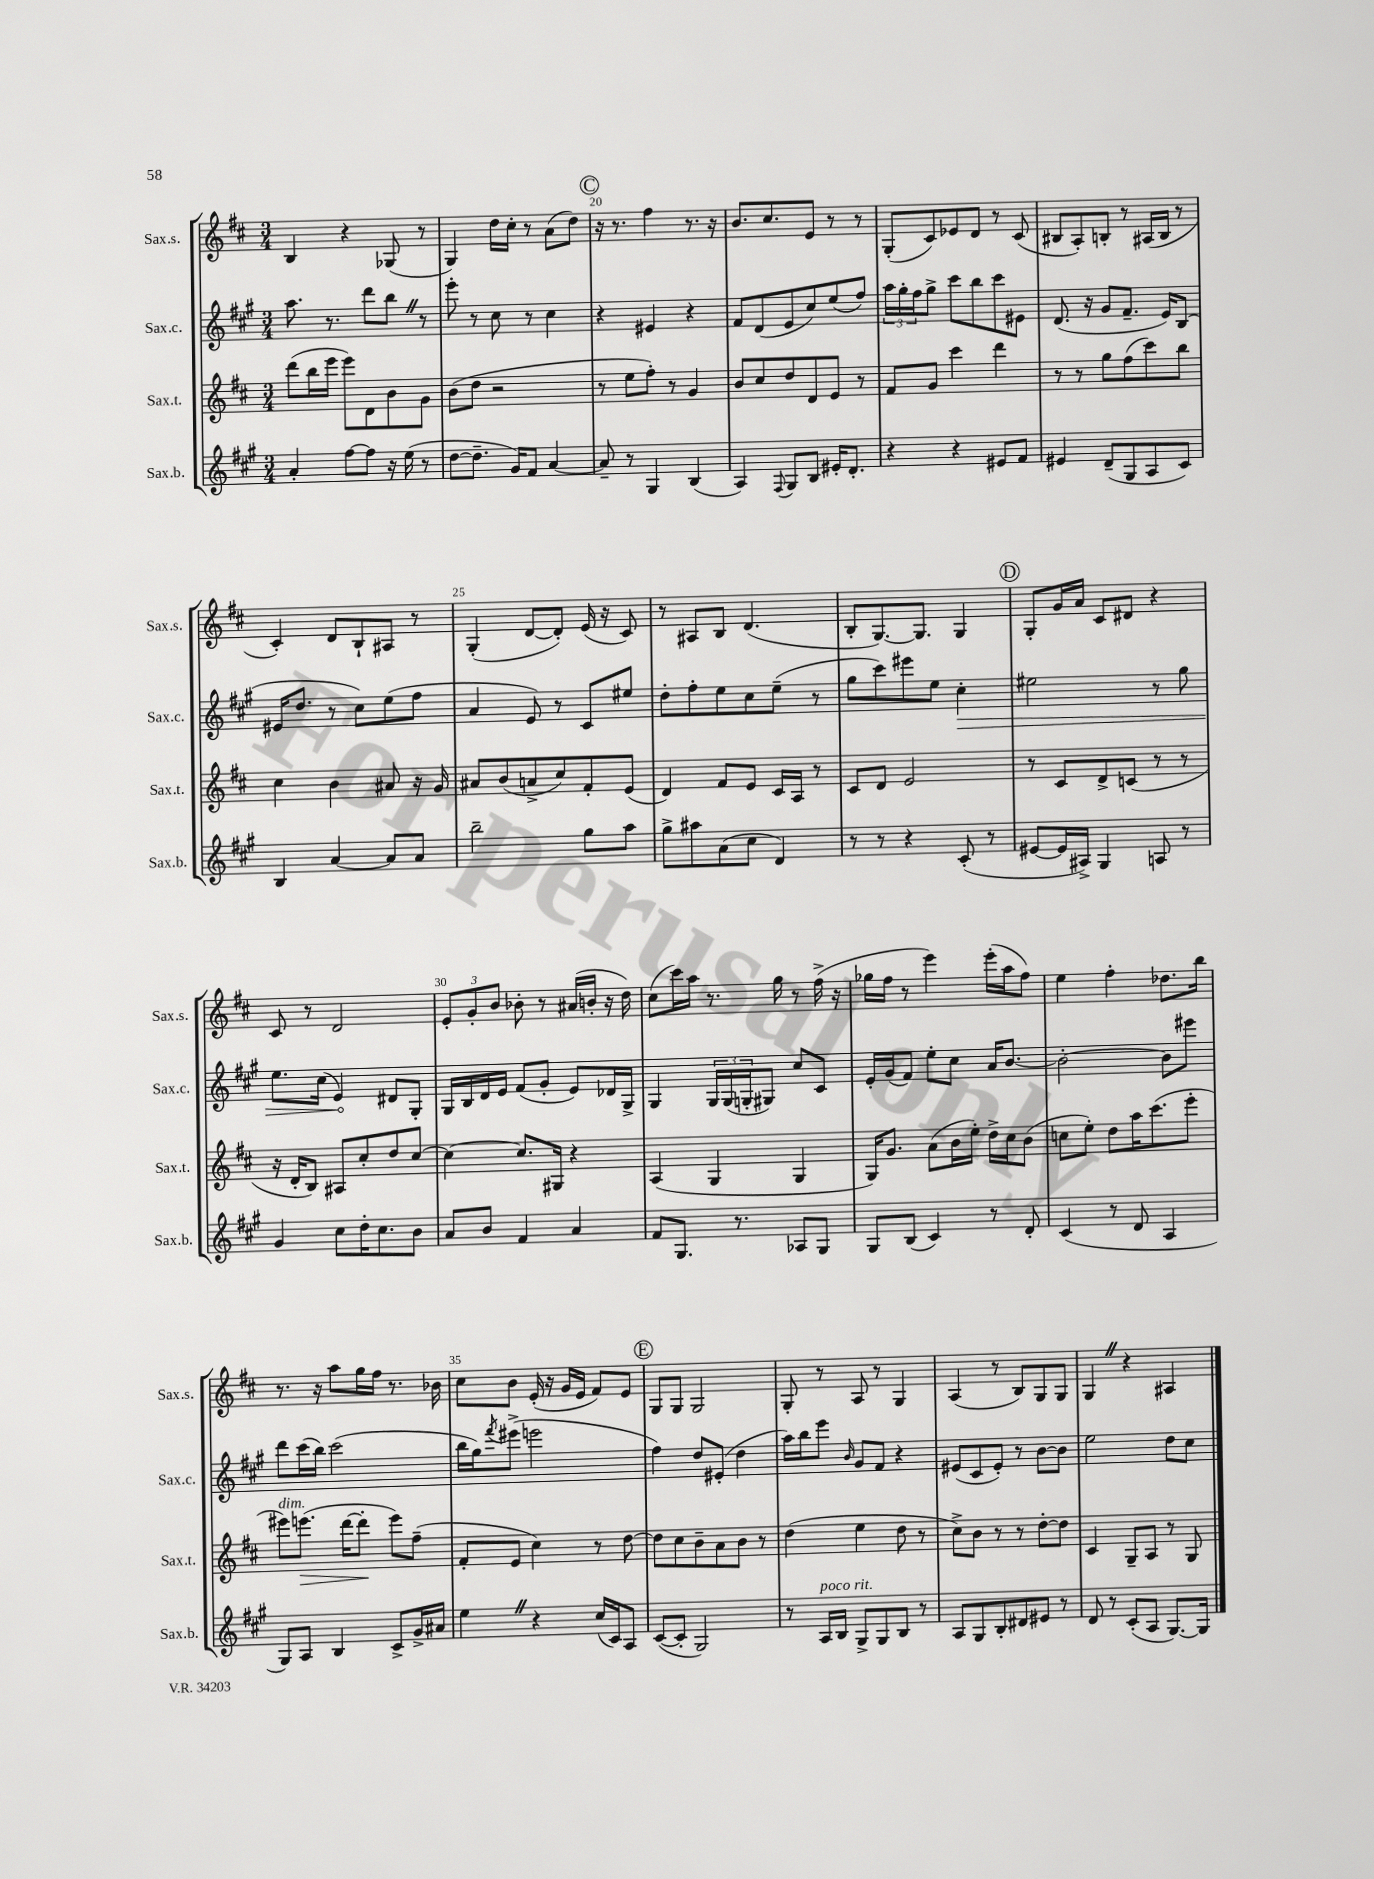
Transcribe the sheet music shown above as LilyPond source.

<<
\new StaffGroup <<
\new Staff = "s0" \with { instrumentName = "Sax.s." shortInstrumentName = "Sax.s." } {
    \clef treble \key d \major \numericTimeSignature \time 3/4
    b4 r4 ges8( r8 |
    g4) d''16 cis''16-. r8 a'8( d''8) |
    \mark \markup { \circle "C" } r16 r8. fis''4 r8. r16 |
    b'8. cis''8. e'8 r8 r8 |
    g8-.( cis'8) ees'8 d'8 r8 cis'8( |
    bis8 a8-.) b8-. r8 ais16( b16 r8 |
    cis'4-.) d'8 b8-! ais8 r8 |
    g4-.( d'8~ d'8-.) e'16( r16 cis'8) |
    r8 ais8 b8 d'4.( |
    b8-. g8.~) g8. g4 |
    \mark \markup { \circle "D" } g8-. g'16 a'16 cis'8 dis'8 r4 |
    cis'8 r8 d'2 |
    \tuplet 3/2 { e'8-. g'8-. b'8 } bes'8-. r8 ais'16( b'16-. r16 d''16) |
    cis''8( cis'''16) a''16 r8. g''16 r8 fis''16->( r16 |
    ges''16 fis''16 r8 e'''4) e'''16-.( a''16 fis''8) |
    e''4 fis''4-. des''8. b''16 |
    r8. r16 a''8 g''16 fis''16 r8. bes'16 |
    cis''8 b'8 e'16-.( r16 g'16 e'16 fis'8) e'8 |
    \mark \markup { \circle "E" } g8 g8 g2 |
    g8-. r8 a8 r8 g4 |
    a4( r8 b8) g8 g8 |
    g4 \once \override BreathingSign.text = \markup { \musicglyph "scripts.caesura.straight" } \breathe r4 ais4 \bar "|." |
}
\new Staff = "s1" \with { instrumentName = "Sax.c." shortInstrumentName = "Sax.c." } {
    \clef treble \key a \major \numericTimeSignature \time 3/4
    a''8. r8. d'''8 b''8 \once \override BreathingSign.text = \markup { \musicglyph "scripts.caesura.straight" } \breathe r8 |
    e'''8-. r8 cis''8 r8 cis''4 |
    \mark \markup { \circle "C" } r4 eis'4 r4 |
    fis'8 d'8( e'8 cis''8) e''8( fis''8) |
    \tuplet 3/2 { a''16 gis''16-. fis''16 } gis''8-> cis'''8 b''8 cis'''8 eis'8 |
    d'8.( r16 gis'8 fis'8.-- e'16) b8( |
    eis'16 d''8. r8 cis''8) e''8( fis''8 |
    a'4 e'8) r8 cis'8 eis''8 |
    d''8-. fis''8-. e''8 cis''8 e''8--( r8 |
    gis''8 cis'''8) eis'''8 e''8 \once \override Hairpin.circled-tip = ##t cis''4-.\> |
    \mark \markup { \circle "D" } eis''2 r8 gis''8 |
    e''8. cis''16( e'4\!) dis'8 gis8-. |
    gis16 b16 d'16 e'16 fis'8( gis'8-. e'8) des'16 gis16-> |
    gis4 \tuplet 3/2 { gis16 gis16( g16-. } gis8) cis''8 cis'8 |
    e'16-. gis'16( fis'8) e''8-. cis''8 a'16 b'8.~ |
    b'2~-. b'8 eis'''8 |
    d'''8 cis'''16( b''16) cis'''2( |
    b''16 gis''16) \acciaccatura { fis'''8 } eis'''8->( e'''2 |
    \mark \markup { \circle "E" } fis''4) d''8 eis'8-.( d''4 |
    a''16) b''16 e'''8 \grace { b'16 } gis'8 fis'8 r4 |
    eis'8( cis'8 eis'8-.) r8 b'8~ b'8 |
    e''2 d''8 cis''8 \bar "|." |
}
\new Staff = "s2" \with { instrumentName = "Sax.t." shortInstrumentName = "Sax.t." } {
    \clef treble \key d \major \numericTimeSignature \time 3/4
    d'''8( b''16 e'''16 e'''8) d'8 b'8 g'8 |
    b'8( d''8 r2 |
    \mark \markup { \circle "C" } r8 e''8 fis''8-.) r8 g'4 |
    b'8 cis''8 d''8 d'8 e'8 r8 |
    fis'8 g'8 cis'''4 d'''4 |
    r8 r8 g''8 fis''8( cis'''8) b''8 |
    cis''4 b'4 ais'8 r16 g'16 |
    ais'8 b'8( a'8-> cis''8) fis'8-. e'8( |
    d'4) fis'8 e'8 cis'16 a16 r8 |
    cis'8 d'8 e'2 |
    \mark \markup { \circle "D" } r8 cis'8 d'8-> c'8( r8 r8 |
    r16 d'16-. b8) ais8 cis''8-. d''8 cis''8~ |
    cis''4~ cis''8. gis16 r4 |
    a4( g4 g4 |
    g16) g'8. a'8( b'16 e''16-.) d''16-> cis''16 b'8( |
    c''8 e''8-.) d''8 a''16 cis'''8.( e'''8-. |
    eis'''8^\markup { \italic "dim." }) e'''8.\>( d'''16~ d'''8-.\! e'''8) fis''8--( |
    fis'8-. e'8 cis''4) r8 d''8~ |
    \mark \markup { \circle "E" } d''8 cis''8 b'8-- a'8 b'8 r8 |
    d''4( e''4 d''8 r8 |
    cis''8->) b'8 r8 r8 d''8~-. d''8 |
    cis'4 g8-- a8 r8 g8 \bar "|." |
}
\new Staff = "s3" \with { instrumentName = "Sax.b." shortInstrumentName = "Sax.b." } {
    \clef treble \key a \major \numericTimeSignature \time 3/4
    a'4-. fis''8~ fis''8 r16 e''16( r8 |
    d''8~ d''8.-- gis'16) fis'8 a'4~ |
    \mark \markup { \circle "C" } a'8-- r8 gis4 b4( |
    a4) \appoggiatura { fis8 } gis8 b8 eis'16-. d'8.-. |
    r4 r4 eis'8 fis'8 |
    eis'4 d'8--( gis8 a8 cis'8) |
    b4 a'4~ a'8 a'8 |
    b''2-- gis''8 a''8 |
    gis''8-> ais''8 a'8( cis''8 d'4) |
    r8 r8 r4 cis'8-.( r8 |
    \mark \markup { \circle "D" } eis'8~ eis'16 ais16->) gis4 a8 r8 |
    gis'4 cis''8 d''16-. cis''8. b'8 |
    a'8 b'8 fis'4 a'4 |
    fis'8 gis8. r8. aes8 gis8 |
    gis8 b8( cis'4) r8 d'8-. |
    cis'4( r8 d'8 a4 |
    gis8) a8 b4 cis'8-> gis'16-> ais'16 |
    e''4 \once \override BreathingSign.text = \markup { \musicglyph "scripts.caesura.straight" } \breathe r4 cis''16( cis'16) a8 |
    \mark \markup { \circle "E" } cis'8~( cis'8-. gis2) |
    r8 a16^\markup { \italic "poco rit." } b16 gis8-> gis8 b8 r8 |
    a8 gis8 b8-. dis'8 eis'8 r8 |
    d'8 r8 cis'8-.( a8 gis8.~) gis16 \bar "|." |
}
>>
>>
\layout { \context { \Score currentBarNumber = #18 \override BarNumber.break-visibility = ##(#f #t #t) barNumberVisibility = #(every-nth-bar-number-visible 5) } }
